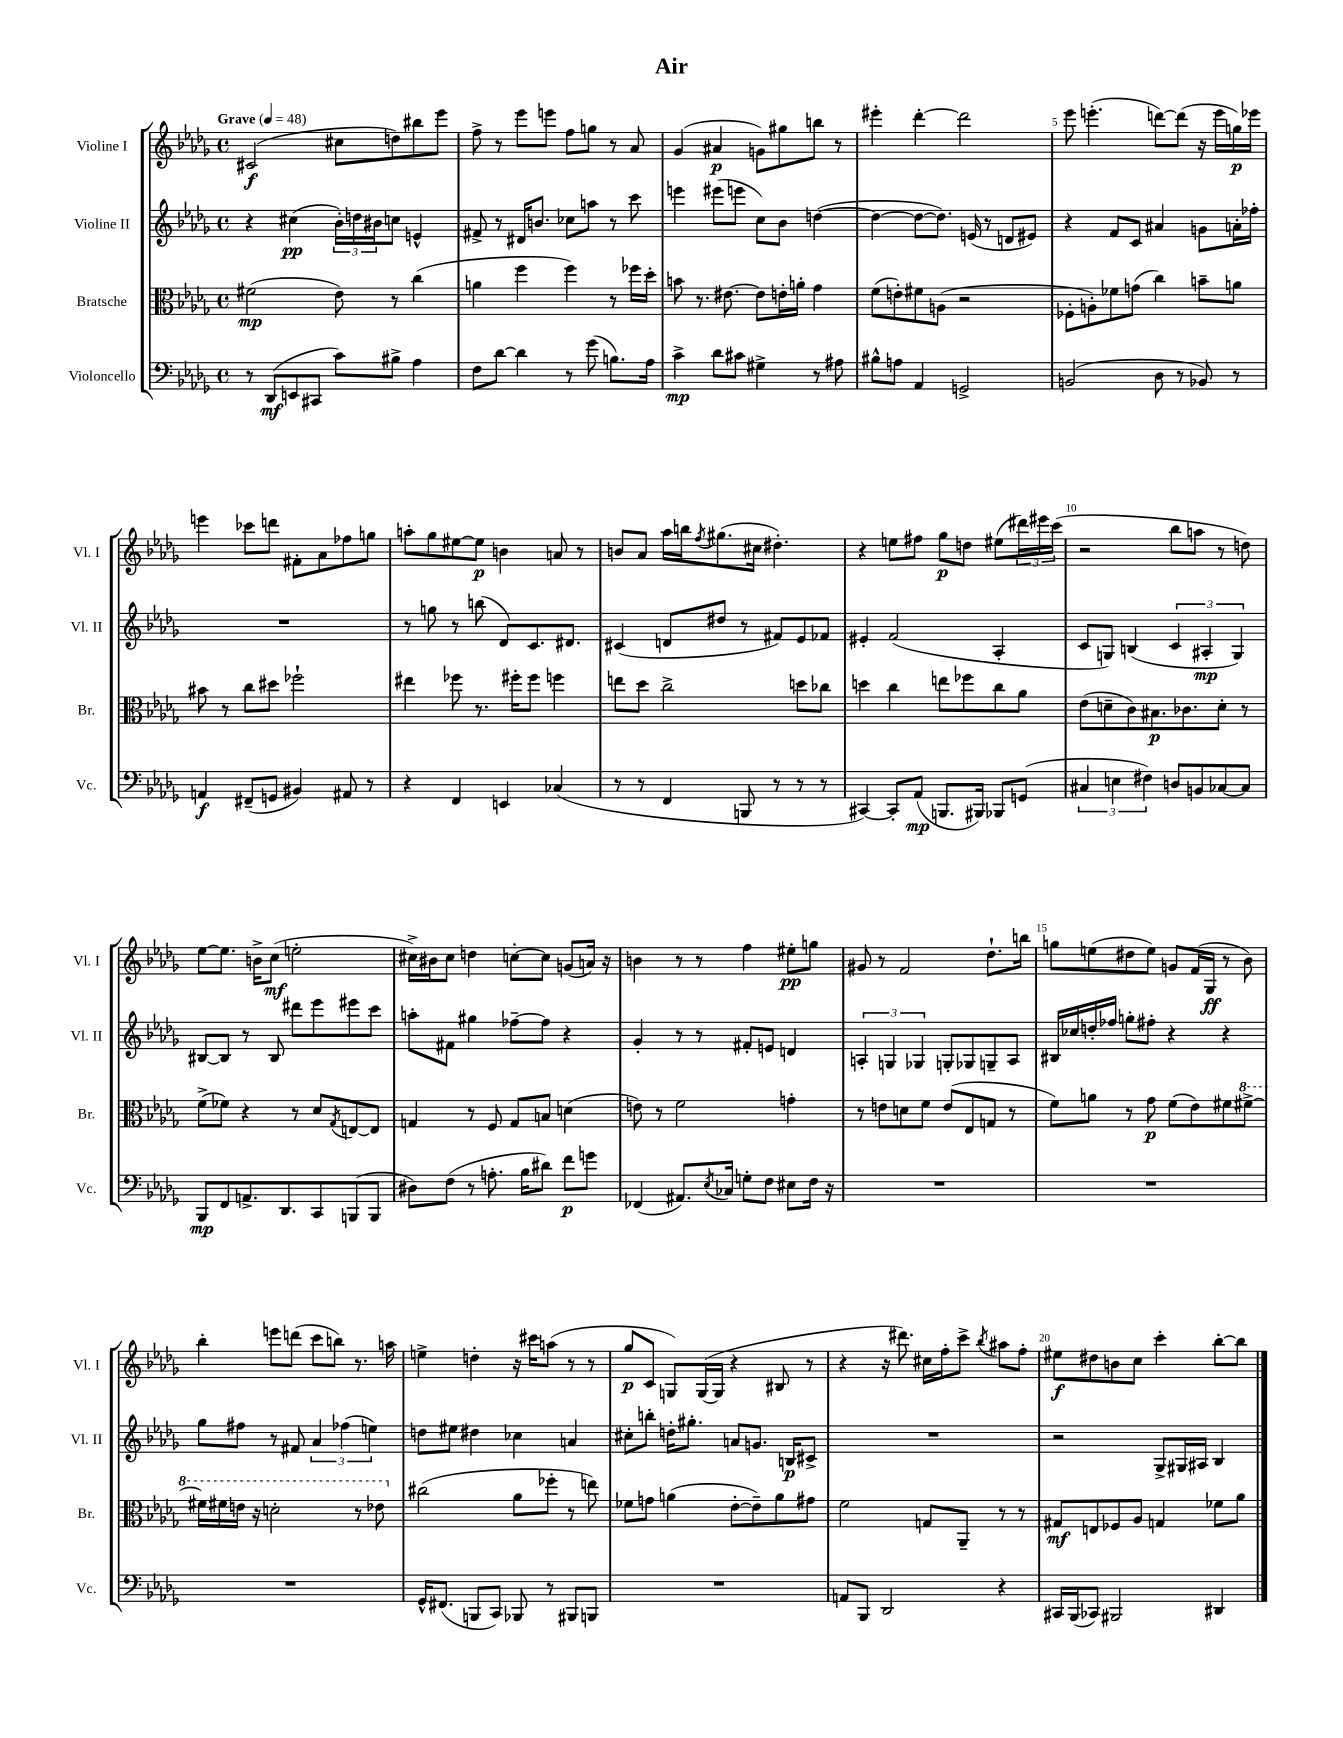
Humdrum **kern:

**kern	**kern	**kern	**kern
*staff4	*staff3	*staff2	*staff1
*clefF4	*clefC3	*clefG2	*clefG2
*k[b-e-a-d-g-]	*k[b-e-a-d-g-]	*k[b-e-a-d-g-]	*k[b-e-a-d-g-]
*M4/4	*M4/4	*M4/4	*M4/4
*met(c)	*met(c)	*met(c)	*met(c)
*MM48	*MM48	*MM48	*MM48
8r	(2f#\	4r	(2c#/
(8DD-/L	.	.	.
8EE/	.	(4cc#\	.
8CC#/J	.	.	.
8c\L)	8e-\)	24b-'\LL)	8cc#\L
.	.	24dd\	.
.	.	24b#\J	.
8B#^\J	8r	8cc\J	8dd\)
4A-\	(4cc\	4e^^/	8bb#\
.	.	.	8eee-\J
=	=	=	=
8F\L	4a\	8f#^/	8ff^\
[8d-\J	.	8r	8r
4d-\]	4ff\	16d#/LK	8eee-\L
.	.	8.b/J	.
.	.	.	8eee\J
8r	4ff\)	8cc-\L	8ff\L
(8g-\	.	8aa\J	8gg\J
8.B\L)	8r	8r	8r
.	16ff-\LL	8ccc\	8a-/
16A-\Jk	16dd-'\JJ	.	.
=	=	=	=
4c^\	8b\	4eee\	(4g-/
.	8.r	.	.
8d-\L	.	(8eee#\L	4a#/
.	[8.e#\	.	.
8c#\J	.	8eee\J	.
4G#^\	8e#\]L	8cc\L)	8g\L)
.	16e'\L	8b-\J	8gg#\
.	16a'\JJ	.	.
8r	4g-\	([4dd\	8bb\J
8A#\	.	.	8r
=	=	=	=
8B#^^\L	(8f\L	4dd\_	4eee#'\
8A\J	8e'\)	.	.
4AA-/	8f#\	8dd\_L	[4ddd-'\
.	(8A\J	8.dd\]J)	.
2GG^/	2r	.	2ddd-\]
.	.	(16e/	.
.	.	8r	.
.	.	8d/L	.
.	.	8e#/J)	.
=	=	=	=
(2BB/	8F-'\L	4r	8eee-\
.	8A'\)	.	(4.eee'\
.	8f-\	8f/L	.
.	(8g\J	8c/J	.
8D-\	4cc\)	4a#/	[8ddd\L)
8r	.	.	(8ddd\]J
8BB-/)	8b~\L	8g\L	16r
.	.	.	16eee\LL
8r	8a\J	16a'\L	16gg\)
.	.	16ff-'\JJ	16eee-\JJ
=	=	=	=
4AA/	8b#\	1r	4eee\
.	8r	.	.
(8FF#~/L	8cc\L	.	8ccc-\L
8GG/J	8dd#\J	.	8ddd\J
4BB#/)	2ff-`\	.	8f#'\L
.	.	.	8a-\
8AA#/	.	.	8ff-\
8r	.	.	8gg\J
=	=	=	=
4r	4ee#\	8r	8aa'\L
.	.	8gg\	8gg-\
4FF/	8ff-\	8r	[8ee#\
.	8.r	(8bb\	8ee#\]J
4EE/	.	8d-/L)	4b\
.	16ff#'\LK	.	.
.	8ff#\J	8.c/	.
(4C-/	4ff\	.	8a/
.	.	8.d#/J	.
.	.	.	8r
=	=	=	=
8r	8ee\L	(4c#/	8b/L
8r	8dd-\J	.	8a-/J
4FF/	2cc^\	8d/L	16aa-\LL
.	.	.	16bb\J
.	.	.	8qff/
.	.	8dd#/J	(8.gg#\
8BBB/	.	8r	.
.	.	.	16cc#\Jk
8r	.	8f#/L)	4.dd#'\)
8r	8dd\L	8e-/	.
8r	8cc-\J	8f-/J	.
=	=	=	=
[4CC#/)	4dd\	4e#'/	4r
8CC#'/]L	4cc\	(2f/	8ee\L
(8AA-/J	.	.	8ff#\J
8.BBB/L	8ee\L	.	8gg-\L
.	8ff-\	.	8dd\J
16BBB#/Jk)	.	.	.
8BBB-/L	8cc\	4A-'/	(8ee#\L
(8GG/J	8a-\J	.	24ddd#\L)
.	.	.	24eee#\
.	.	.	(24ccc\JJ
=	=	=	=
6C#/	(8e-\L	8c/L	2r
.	8d~\	8G/J)	.
6E\	.	.	.
.	8c\)	(4B/	.
6F#\)	.	.	.
.	8.B#\	.	.
8D/L	.	6c/	8bb-\L
.	8.c-\	.	.
8BB/	.	.	8aa\J
.	.	6A#'/	.
[8C-/	8d'\J	.	8r
.	.	6G/)	.
8C-/]J	8r	.	8dd\)
=	=	=	=
8BBB-/L	(8f^\L	[8B#/L	[8ee-\L
8FF/	8f-\J)	8B#/]J	8.ee-\]J
8.AA^/	4r	8r	.
.	.	.	16b^\LK
.	.	8B#/	(8cc\J
8.DD-/	.	.	.
.	8r	8ddd#\L	2ee'\
8CC/	8d-/L	8eee-\	.
.	8qG-/	.	.
(8BBB/	[8E/	8eee#\	.
8BBB/J	8E/]J	8ccc\J	.
=	=	=	=
8D#\L)	4G/	8aa'\L	16cc#^\LL)
.	.	.	16b#\J
(8F\J	.	8f#\J	8cc#\J
8r	8r	4gg#\	4dd\
8.A'\	8F/	.	.
.	8G/L	[8ff-~\L	[8cc'\L
16B-\LK	.	.	.
8d#\J)	8B/J	8ff-\]J	8cc\]J
8f\L	(4d\	4r	(8g/L
8g\J	.	.	16a/Jk)
.	.	.	16r
=	=	=	=
(4FF-/	8e\)	4g-'/	4b\
.	8r	.	.
8.AA#/L)	2f\	8r	8r
.	.	8r	8r
8qE-/	.	.	.
16C-/Jk	.	.	.
8G'\L	.	8f#'/L	4ff\
8F\J	.	8e/J	.
8E#\L	4g'\	4d/	8ee#'\L
16F\Jk	.	.	8gg\J
16r	.	.	.
=	=	=	=
1r	8r	6A'/	8g#/
.	8e\L	.	8r
.	.	6G/	.
.	8d\	.	2f/
.	.	6G-/	.
.	8f\J	.	.
.	(8e/L	8G'/L	.
.	8E-/	8G-/	.
.	8G/J	8G~/	8.dd-`\L
.	8r	8A/J	.
.	.	.	16bb\Jk
=	=	=	=
1r	8f\L)	16B#/LL	8gg\L
.	.	16cc-/	.
.	8a\J	16dd'/	(8ee\
.	.	16ff-/JJ	.
.	8r	8gg'\L	8dd#\
.	8g-\	8ff#'\J	8ee\J)
.	(8f\L	4r	8g/L
.	8e-\)	.	(16f/L
.	.	.	16G-/JJ
.	8f#\	4r	8r
.	[8ff#^\J	.	8b-\)
=	=	=	=
1r	16ff#\]LL	8gg-\L	4bb-'\
.	16ff#\	.	.
.	16ee\JJ	8ff#\J	.
.	16r	.	.
.	2dd'\	8r	8eee\L
.	.	8f#/	(8ddd\J
.	.	6a-/	8ccc\L
.	.	.	8bb\J)
.	.	(6ff-\	.
.	8r	.	8.r
.	.	6ee\)	.
.	8ee-\	.	.
.	.	.	16aa\
=	=	=	=
16GG-^^/LK	(2cc#\	8dd\L	4ee^\
(8.FF#/J	.	.	.
.	.	8ee#\J	.
8BBB/L	.	4dd#\	4dd'\
8CC/J)	.	.	.
8BBB-/	8a-\L	4cc-\	16r
.	.	.	16ccc#\LK
8r	8ff-'\J	.	(8aa\J
8BBB#/L	8r	4a/	8r
8BBB/J	8ee\)	.	8r
=	=	=	=
1r	8f-\L	8cc#'\L	8gg-/L
.	8g\J	8bb'\J	8c/J
.	(4a\	16dd'\LK	8G/L)
.	.	8.gg#'\J	.
.	.	.	([16G/L
.	.	.	16G/]JJ
.	[8e-'\L	8a/L	4r
.	8e-~\])	8.g/J	.
.	8a\	.	8B#/
.	.	16B/LK	.
.	8g#\J	8c#^/J	8r
=	=	=	=
8AA/L	2f\	1r	4r
8BBB-/J	.	.	.
2DD-/	.	.	16r
.	.	.	8.ddd#\)
.	8G/L	.	16cc#\LL
.	.	.	16ff'\J
.	8AA-~/J	.	8ccc^\J
.	.	.	8qbb-/
4r	8r	.	8aa#\L
.	8r	.	8ff'\J
=	=	=	=
16CC#/LL	8G#/L	2r	8ee#\L
(16BBB-/J	.	.	.
8CC-/J)	8E/	.	8dd#\
2BBB#/	8F-/	.	8b\
.	8A-/J	.	8cc\J
.	4G/	8G-^/L	4ccc'\
.	.	16G#/L	.
.	.	16A#/JJ	.
4DD#/	8f-\L	4B-/	[8bb-'\L
.	8a-\J	.	8bb-\]J
==	==	==	==
*-	*-	*-	*-
